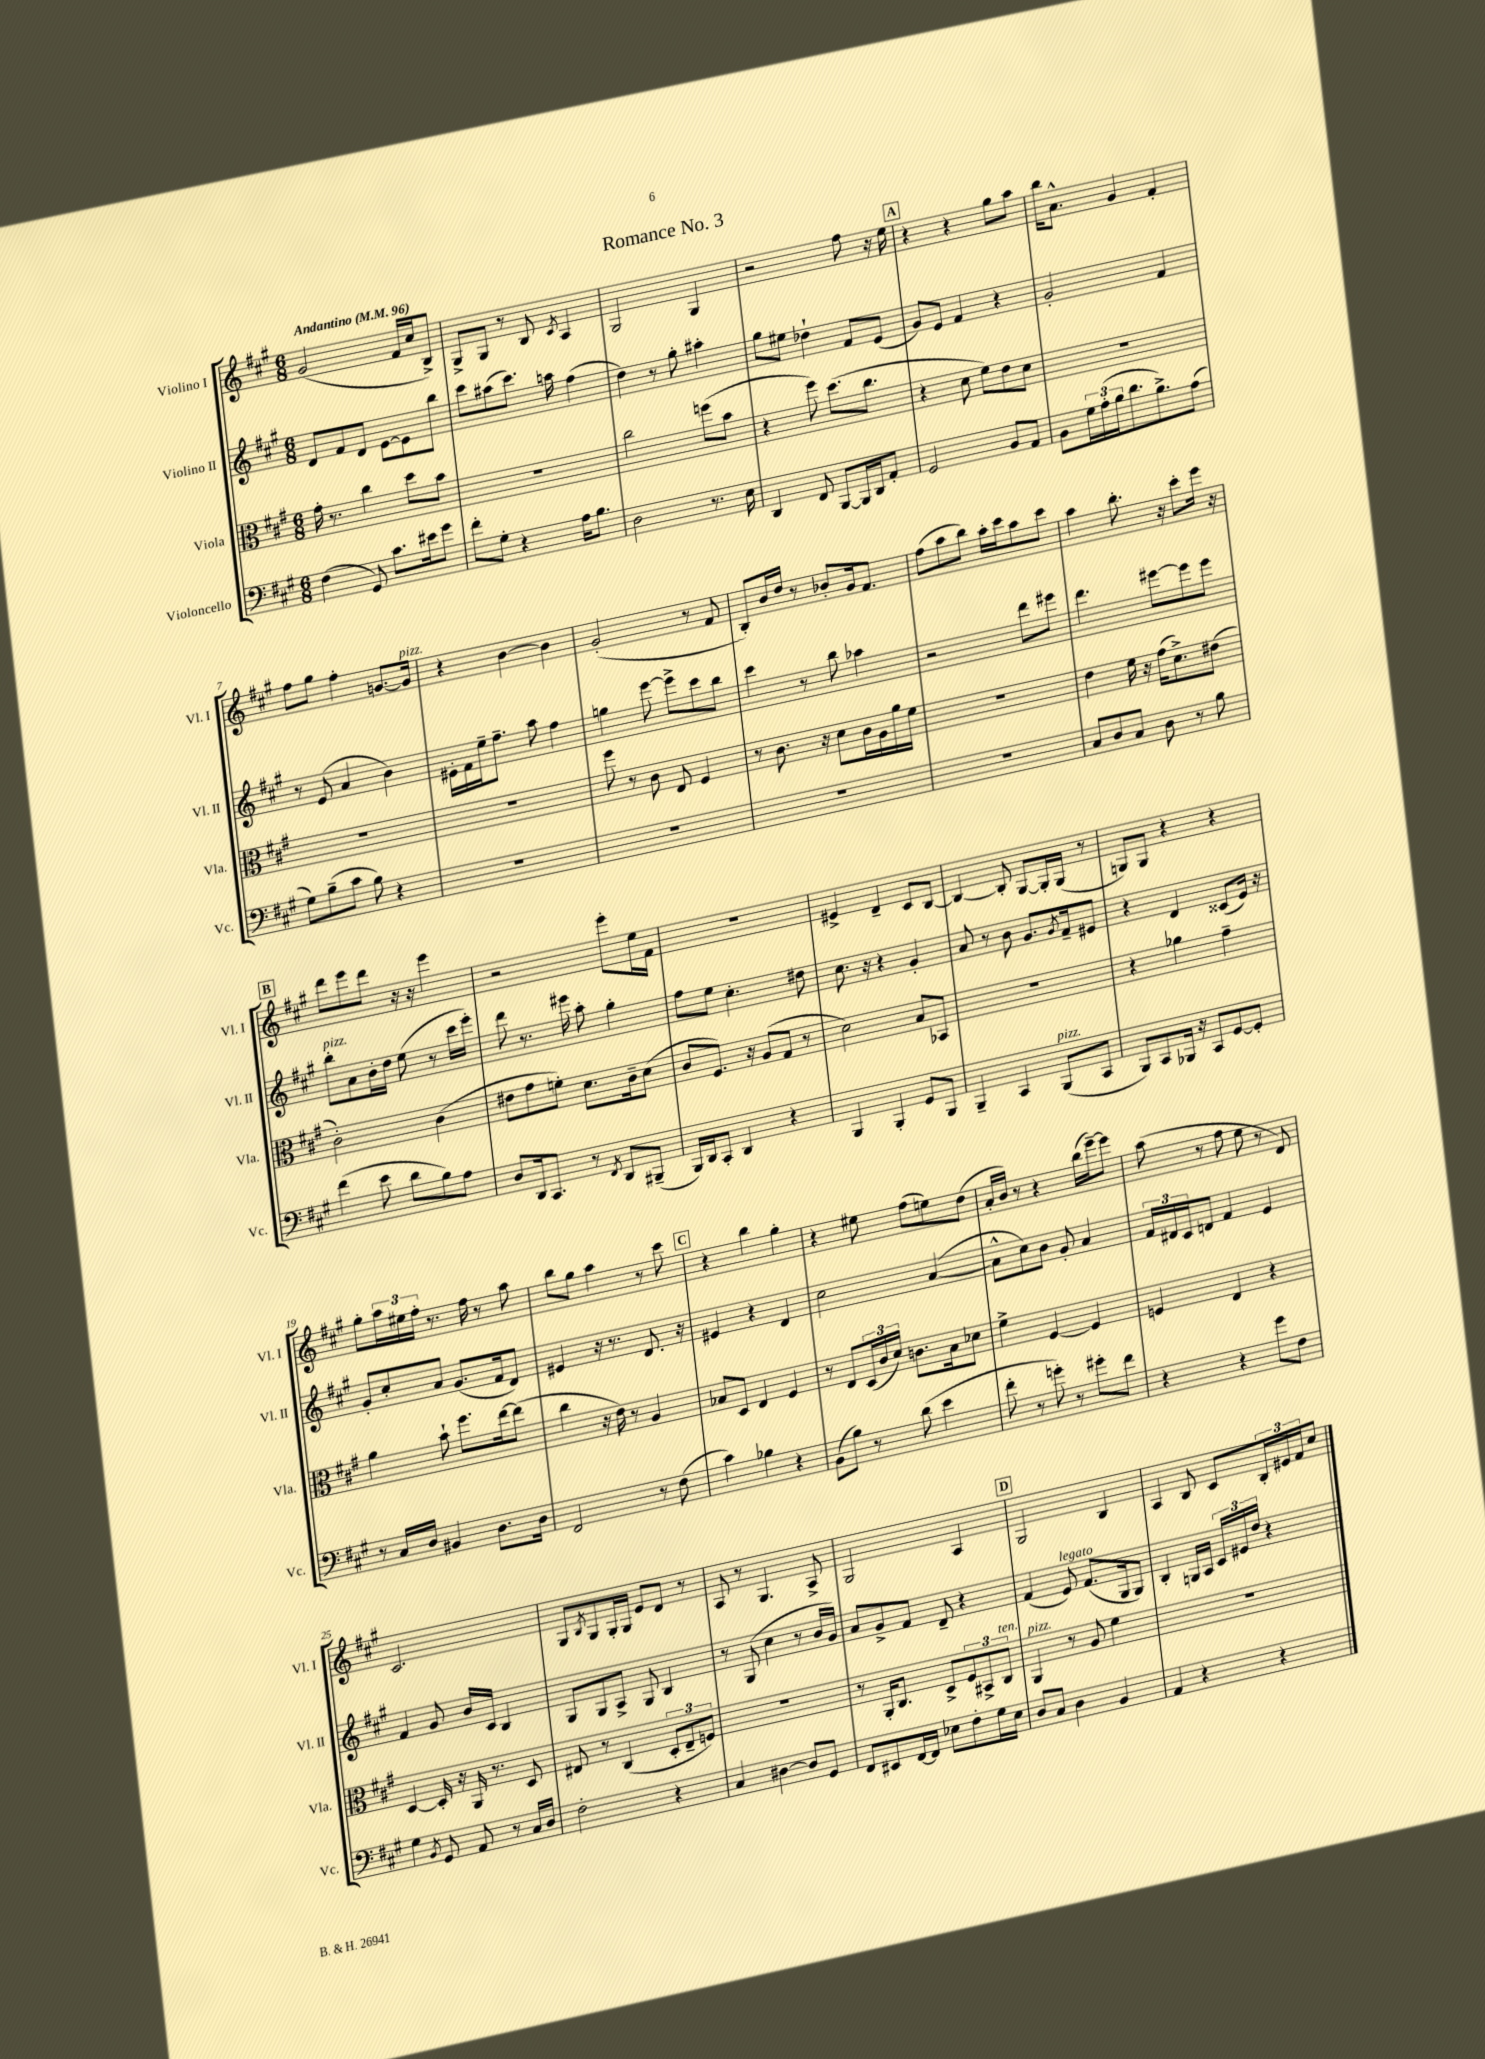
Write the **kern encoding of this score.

**kern	**kern	**kern	**kern
*staff4	*staff3	*staff2	*staff1
*clefF4	*clefC3	*clefG2	*clefG2
*k[f#c#g#]	*k[f#c#g#]	*k[f#c#g#]	*k[f#c#g#]
*M6/8	*M6/8	*M6/8	*M6/8
*MM96	*MM96	*MM96	*MM96
(4F#	16g#'	8d	(2g#
.	8.r	.	.
.	.	8f#	.
8GG#)	4cc#	8d	.
8.c#	.	[8e	.
.	8dd	8e]	16f#
16e#	.	.	16cc#
8g#	8b	8bb	8B^)
=	=	=	=
8f#'	2.r	8ccc#	8G#^
8G#'	.	(8aa#	8G#
4r	.	8.ccc#)	8r
.	.	.	8B
.	.	16aa	.
.	.	.	8qc#
16A	.	(4ff#	4A
8.B	.	.	.
=	=	=	=
2D	2cc#	4dd)	2G#
.	.	8r	.
.	.	8gg#'	.
8.r	(8ff	4aa#'	4G#
.	8b	.	.
16E	.	.	.
=	=	=	=
4DD	4r	8gg#	2r
.	.	8ee#	.
8FF#	8ff#)	4dd-`	.
[8BBB	(8.dd	.	.
16BBB]	.	8f#	8ff#
16DD	8.cc#	.	.
8AA'	.	(8e	16r
.	.	.	16ee
=	=	=	=
2GG#	4r	8g#)	4r
.	.	8e	.
.	8d	4f#	4r
.	8f#)	.	.
8BB	8e	4r	8gg#
8AA	8d	.	8aa
=	=	=	=
8BB	2.r	2g#'	16bb
.	.	.	8.a^^
24G#	.	.	.
(24A'	.	.	.
24B	.	.	.
8.d	.	.	4g#
8.B^)	.	.	.
.	.	4f#	4f#'
(8A	.	.	.
=	=	=	=
8G#)	2.r	8r	8ff#
(8B~	.	(8e	8gg#
8c#	.	4a	4ff#'
8B)	.	.	.
4r	.	4b)	[8.g
.	.	.	16g]
=	=	=	=
2.r	2.r	16e#'	4r
.	.	16f#	.
.	.	16ee~	.
.	.	8.ff#~	.
.	.	.	[4b
.	.	8aa	.
.	.	4ff#	4b]
=	=	=	=
2.r	8ff#	4gg	(2g#'
.	8r	.	.
.	8c#	[8eee	.
.	8E	8eee^]	.
.	4F#	8ccc#	8r
.	.	8bb	8f#
=	=	=	=
2.r	8r	4ccc#	8B')
.	8.c#	.	16b
.	.	.	16dd
.	.	8r	8r
.	16r	.	.
.	8d	8bb	8b-'
.	16c#	4aa-	16g#
.	16A	.	8.f#
.	16a	.	.
.	16f#	.	.
=	=	=	=
2.r	2.r	2r	(8ff#
.	.	.	8aa
.	.	.	8bb)
.	.	.	16aa'
.	.	.	16ccc#
.	.	8ddd	8aa
.	.	8eee#	8ccc#
=	=	=	=
8C#	4e	4.ddd	4aa
8D	.	.	.
8C#	16f#	.	8.bb'
.	16r	.	.
8D	(16g#	[8eee#	.
.	8.d^)	.	16r
8r	.	8eee#]	8ccc#'
8B	(8e#	8eee#	16eee
.	.	.	16r
=	=	=	=
(4f#	2c#')	8bb'	8ddd
.	.	8a	8eee
8e	.	16b'	8ddd
.	.	16dd	.
8d	.	(8ee	16r
.	.	.	16r
8B)	(4c#	8r	4eee
8A	.	16ccc#	.
.	.	16eee')	.
=	=	=	=
8D	8e#	8ddd	2r
16DD	8g#	8.r	.
8.CC#	.	.	.
.	8f')	.	.
.	.	16eee#	.
8r	8.d	8aa'	.
8qFF#	.	.	.
8DD	.	4gg#'	8eee'
.	16c#~	.	.
(8BBB#~	(8d	.	16ee
.	.	.	16f#
=	=	=	=
16BBB)	8c#	8ff#	2.r
16DD	.	.	.
8CC#'	8.F#)	8ee	.
4DD	.	4.cc#'	.
.	16r	.	.
.	(8A	.	.
4r	8G#	.	.
.	8r	8dd#	.
=	=	=	=
4BBB	2d)	8.cc#	4e#^
.	.	16r	.
4BBB'	.	4r	4d~
8GG#	8B	4g#'	8c#
8BBB	8BB-	.	[8B
=	=	=	=
4BBB~	2.r	8a	4B_
.	.	8r	.
4CC#	.	8b	8B']
.	.	8.g#	[8G#
(8BBB	.	.	16G#']
.	.	8qg#	.
.	.	16f#~	(16G#
8CC#	.	8e#	8r
=	=	=	=
8BBB)	4r	4r	8G)
8CC#	.	.	8G
16BBB-	4a-	4d	4r
16r	.	.	.
8CC#	.	.	.
[8GG#	4g#~	(8c##	4r
8GG#']	.	16e)	.
.	.	16r	.
=	=	=	=
8r	4a	8g#'	8gg#'
16C#	.	8cc#'	24aa
.	.	.	24ee#
16D	.	.	.
.	.	.	24ff#'
4BB#	8b`	8a	8.r
.	8.ff#	(8.g#	.
.	.	.	16ff#
8.D	.	.	8r
.	[16ee	16f#	.
.	(8ee]	8d)	8aa
16D	.	.	.
=	=	=	=
2FF#	4cc#	4e#	8bb
.	.	.	8gg#
.	16r	16r	4aa
.	16e)	8.r	.
.	8r	.	.
8r	4A	8.d	8r
(8F#	.	.	8ccc#
.	.	16r	.
=	=	=	=
4c#)	8B-	4e#	4r
.	8D	.	.
4B-	4E	4r	4bb
4r	4F#	4d	4gg#'
=	=	=	=
(8BB	8r	2cc#	4r
8B)	8E	.	.
8r	(24D	.	8ee#
.	24c#	.	.
.	24d)	.	.
(8d	8.c	.	(8ff#
4e	.	([4a	8ee)
.	16B	.	.
.	8d-	.	(8dd
=	=	=	=
8f#'	4f#^	8a^^]	16a'
.	.	.	16b)
8r	.	8cc#)	8r
8g')	[4F#	8b	4r
8r	.	8g#'	.
8g#'	4F#]	4a	(16bb
.	.	.	[16eee~)
8f#	.	.	8eee]
=	=	=	=
4r	4F	24f#	(8aa
.	.	24d#	.
.	.	24c#	.
.	.	8d	8r
4r	4E	4f#	8ff#
.	.	.	8ee
8g#	4r	4e	8r
8F#	.	.	8d)
=	=	=	=
4G#	[4D	4f#	2.c#
8qBB	.	.	.
8GG#	16D']	8g#	.
.	16r	.	.
8AA	16AA	16b	.
.	8.r	16c#	.
8r	.	4B	.
16C#	8D	.	.
16D	.	.	.
=	=	=	=
2F#'	8E#	8G#	8G#
.	.	.	8qB
.	8r	8G#	8G#
.	(4C#	8A^	16G#'
.	.	.	16G#
.	.	8G#	8e
4r	12D'	4B	8d
.	12E#~	.	.
.	.	.	8r
.	12F)	.	.
=	=	=	=
4C#	2.r	8r	8A
.	.	(8G#	8r
[4D#	.	4cc#	4.G#
8D#]	.	8r	.
8GG#	.	16b	8A^
.	.	16g#)	.
=	=	=	=
8FF#	8r	8a	2G#
8EE#	16AA'	8g#^	.
.	8.C#	.	.
[16FF#	.	8f#	.
16FF#]	.	.	.
8E-	8D^	8d~	.
8F#'	12F#	4r	4A
.	12BB#^	.	.
16G#	.	.	.
.	12C#	.	.
16E-	.	.	.
=	=	=	=
8D	4AA	(4f#	2G#
8C#	.	.	.
4D	8r	8e)	.
.	8A	(8.f#	.
4BB	4f#	.	4B
.	.	16G#	.
.	.	8G#)	.
=	=	=	=
4AA	2.r	4B'	4A
4r	.	16G	8B
.	.	16A	.
.	.	24c#	8c#
.	.	24e#	.
.	.	24dd	.
4r	.	4r	24B'
.	.	.	24e#
.	.	.	24f#
.	.	.	8cc#
==	==	==	==
*-	*-	*-	*-
